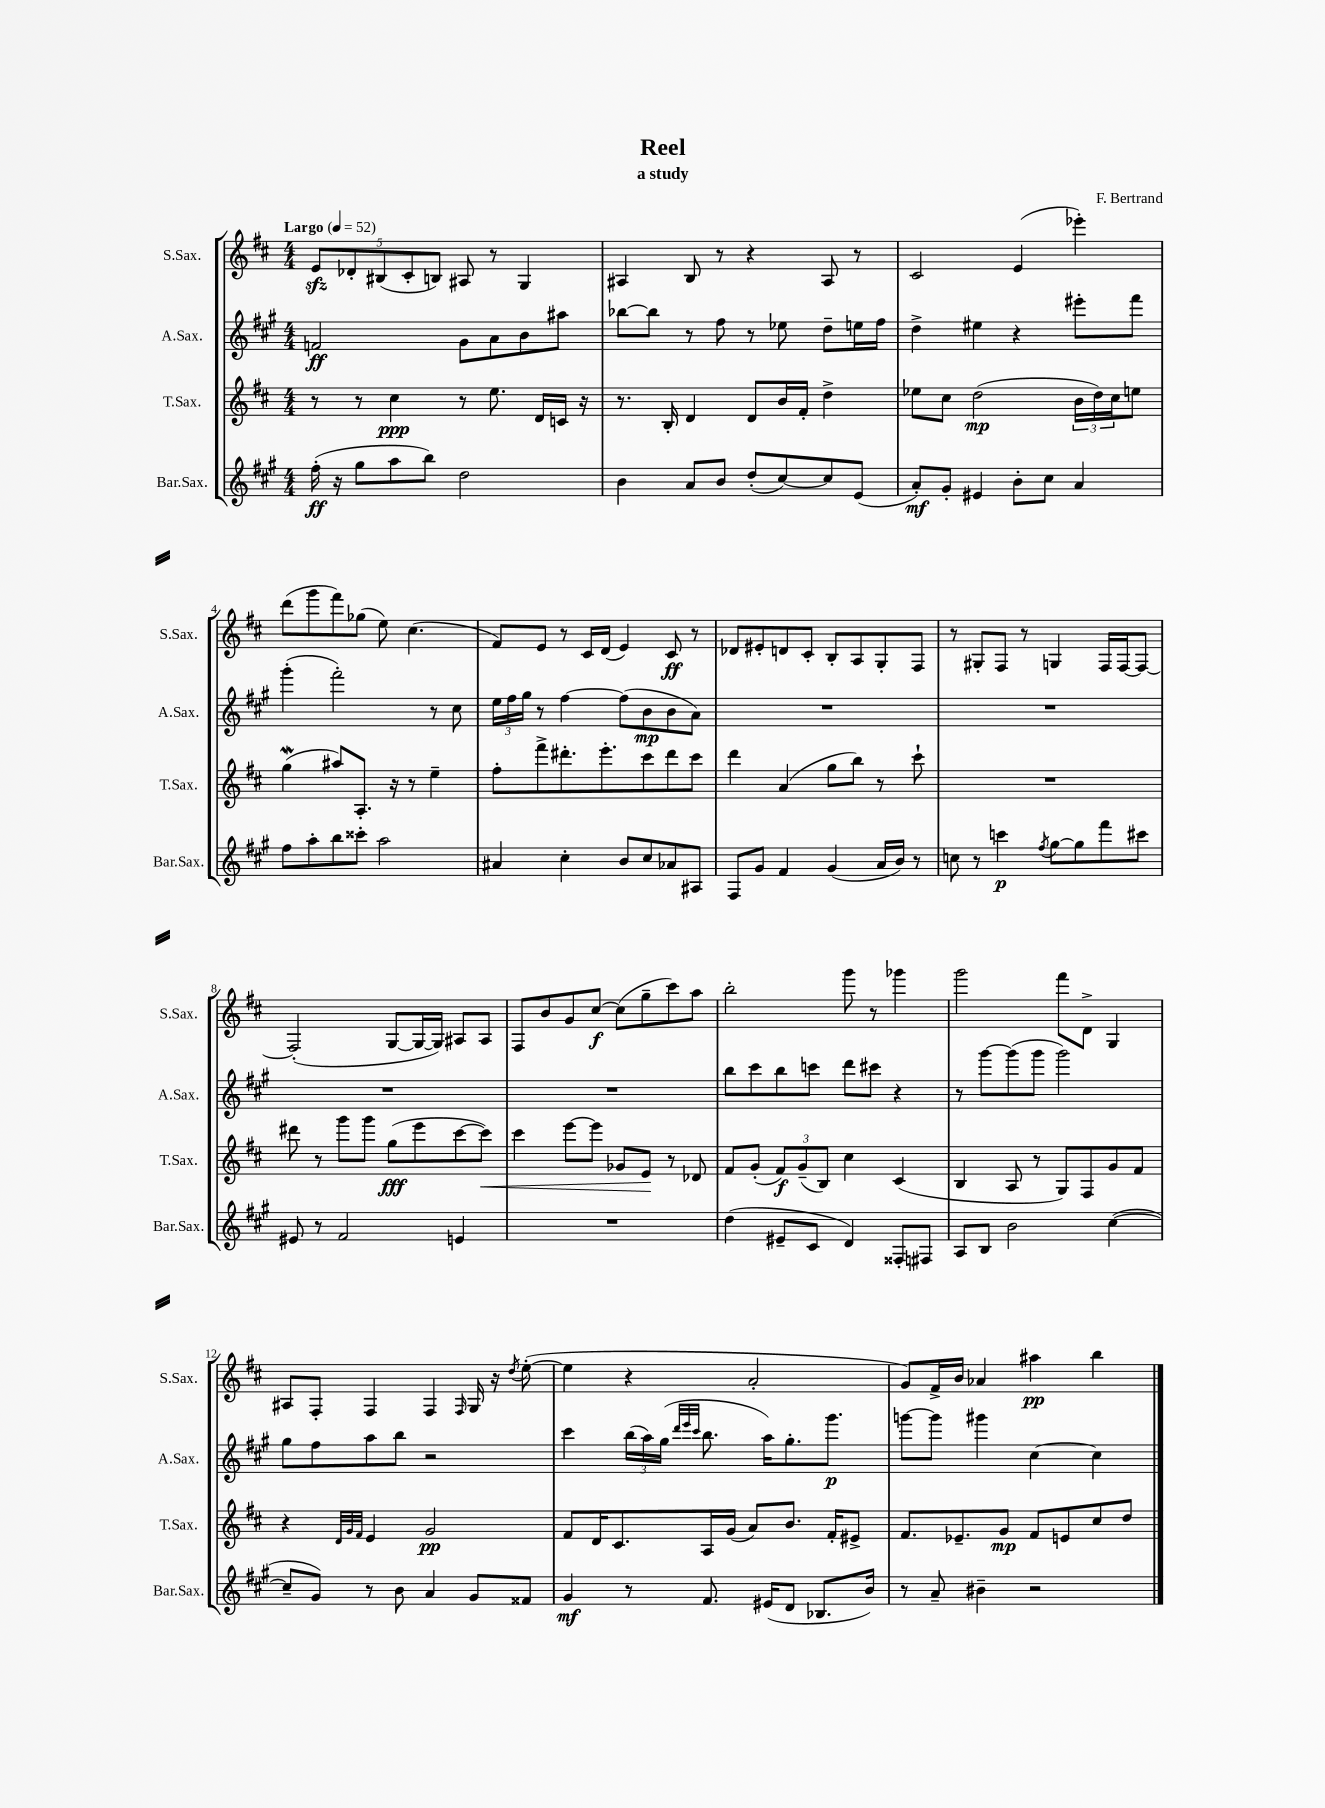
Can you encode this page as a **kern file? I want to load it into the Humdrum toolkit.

**kern	**kern	**kern	**kern
*staff4	*staff3	*staff2	*staff1
*clefG2	*clefG2	*clefG2	*clefG2
*k[f#c#g#]	*k[f#c#]	*k[f#c#g#]	*k[f#c#]
*M4/4	*M4/4	*M4/4	*M4/4
*MM52	*MM52	*MM52	*MM52
(16ff#'\	8r	2f/	10e/L
16r	.	.	.
.	.	.	10d-'/
8gg#\L	8r	.	.
.	.	.	(10B#/
8aa\	4cc#\	.	.
.	.	.	10c#'/
8bb\J)	.	.	.
.	.	.	10B/J)
2dd\	8r	8g#\L	8A#/
.	8.ee\	8a\	8r
.	.	8b\	4G/
.	16d/LL	.	.
.	16c/JJ	8aa#\J	.
.	16r	.	.
=	=	=	=
4b\	8.r	[8bb-\L	4A#/
.	.	8bb-\]J	.
.	16B'/	.	.
8a/L	4d/	8r	8B/
8b/J	.	8ff#\	8r
(8dd'/L	8d/L	8r	4r
[8cc#/)	16b/L	8ee-\	.
.	16f#'/JJ	.	.
8cc#/]	4dd^\	8dd~\L	8A#/
(8e/J	.	16ee\L	8r
.	.	16ff#\JJ	.
=	=	=	=
8a'/L)	8ee-\L	4dd^\	2c#/
8g#'/J	8cc#\J	.	.
4e#/	(2dd\	4ee#\	.
8b'\L	.	4r	(4e/
8cc#\J	.	.	.
4a/	24b\LL	8eee#'\L	4eee-'\)
.	24dd\)	.	.
.	24cc#\J	.	.
.	8ee\J	8fff#\J	.
=	=	=	=
8ff#\L	(4gg\	(4ggg#'\	(8ddd\L
8aa'\	.	.	8ggg\
8bb\	8aa#/L)	2fff#'\)	8fff#\)
8ccc##'\J	8.A'/J	.	(8gg-\J
2aa\	.	.	8ee\)
.	16r	.	.
.	8r	.	(4.cc#\
.	4ee~\	8r	.
.	.	8cc#\	.
=	=	=	=
4a#/	8ff#'\L	24ee\LL	8f#/L)
.	.	24ff#\	.
.	.	24gg#\JJ	.
.	8fff#^\	8r	8e/J
4cc#'\	8.ddd#'\	[4ff#\	8r
.	.	.	16c#/LL
.	8.eee'\	.	(16d/JJ
8b/L	.	(8ff#\]L	4e/)
8cc#/	8ccc#\	8b\	.
8a-/	8ddd#\	8b\	8c#/
8A#/J	8ccc#\J	8a\J)	8r
=	=	=	=
8F#/L	4ddd\	1r	8d-/L
8g#/J	.	.	8e#'/
4f#/	(4a/	.	8d/
.	.	.	8c#'/J
(4g#/	8gg\L	.	8B'/L
.	8bb\J)	.	8A/
16a/LL	8r	.	8G'/
16b/JJ)	.	.	.
8r	8ccc#`\	.	8F#/J
=	=	=	=
8cc\	1r	1r	8r
8r	.	.	8G#'/L
4ccc\	.	.	8F#/J
.	.	.	8r
8qff#/	.	.	.
[8gg#\L	.	.	4G/
8gg#\]	.	.	.
8fff#\	.	.	16F#/LL
.	.	.	[16F#/J
8ccc#\J	.	.	8F#/_J
=	=	=	=
8e#/	8ddd#\	1r	(2F#'/]
8r	8r	.	.
2f#/	8ggg\L	.	.
.	8ggg\J	.	.
.	(8gg\L	.	[8G/L
.	8eee\	.	16G/_L
.	.	.	16G/]JJ)
4e/	[8ccc#\	.	8A#/L
.	8ccc#\]J)	.	8A#/J
=	=	=	=
1r	4ccc#\	1r	8F#/L
.	.	.	8b/
.	[8eee\L	.	8g/
.	8eee\]J	.	[8cc#/J
.	8g-/L	.	(8cc#\]L
.	8e/J	.	8gg~\
.	8r	.	8ccc#\)
.	8d-/	.	8aa\J
=	=	=	=
(4dd\	8f#/L	8bb\L	2bb'\
.	(8g'/J	8ccc#\	.
8e#~/L	12f#/L)	8bb\	.
.	(12g~/	.	.
8c#/J	.	8ccc\J	.
.	12B/J)	.	.
4d/)	4cc#\	8ddd\L	8ggg\
.	.	8ccc#\J	8r
8F##'/L	(4c#/	4r	4ggg-\
8F#/J	.	.	.
=	=	=	=
8A/L	4B/	8r	2ggg\
8B/J	.	[8ggg#\L	.
2b\	8A/	(8ggg#\]	.
.	8r	8ggg#\J	.
.	8G/L)	2ggg#\)	8fff#\L
.	8F#/	.	8d^\J
([4cc#\	8g/	.	4G/
.	8f#/J	.	.
=	=	=	=
8cc#~/]L	4r	8gg#\L	8A#/L
8g#/J)	.	8ff#\	8F#'/J
.	32qqd/LLL	.	.
.	32qqg/	.	.
.	32qqf#/JJJ	.	.
8r	4e/	8aa\	4F#/
8b\	.	8bb\J	.
4a/	2g/	2r	4F#/
.	.	.	16qqF#/
8g#/L	.	.	16G/
.	.	.	16r
.	.	.	8qdd/
8f##/J	.	.	([8ee'\
=	=	=	=
4g#/	8f#/L	4ccc#\	4ee\]
.	16d/K	.	.
.	8.c#/	.	.
8r	.	(24bb\LL	4r
.	.	24aa\)	.
.	.	(24gg#\JJ	.
.	.	32qqddd/LLL	.
.	.	32qqeee/	.
.	.	32qqccc#/JJJ	.
8.f#/	16A/L	8.bb\	.
.	(16g/JJ	.	.
.	8a/L)	.	2a'/
(16e#/LK	.	16aa\LK)	.
8d/J	8.b/J	8.gg#'\	.
8.B-/L	.	.	.
.	16f#'/LK	8.ggg#\J	.
.	8e#^/J	.	.
16b/Jk)	.	.	.
=	=	=	=
8r	8.f#/L	[8ggg\L	8g/L)
8a~/	.	8ggg\]J	16f#^/L
.	8.e-~/	.	16b/JJ
4b#~\	.	4ggg#\	4a-/
.	8g/J	.	.
2r	8f#/L	[4cc#\	4aa#\
.	8e/	.	.
.	8cc#/	4cc#\]	4bb\
.	8dd/J	.	.
==	==	==	==
*-	*-	*-	*-
